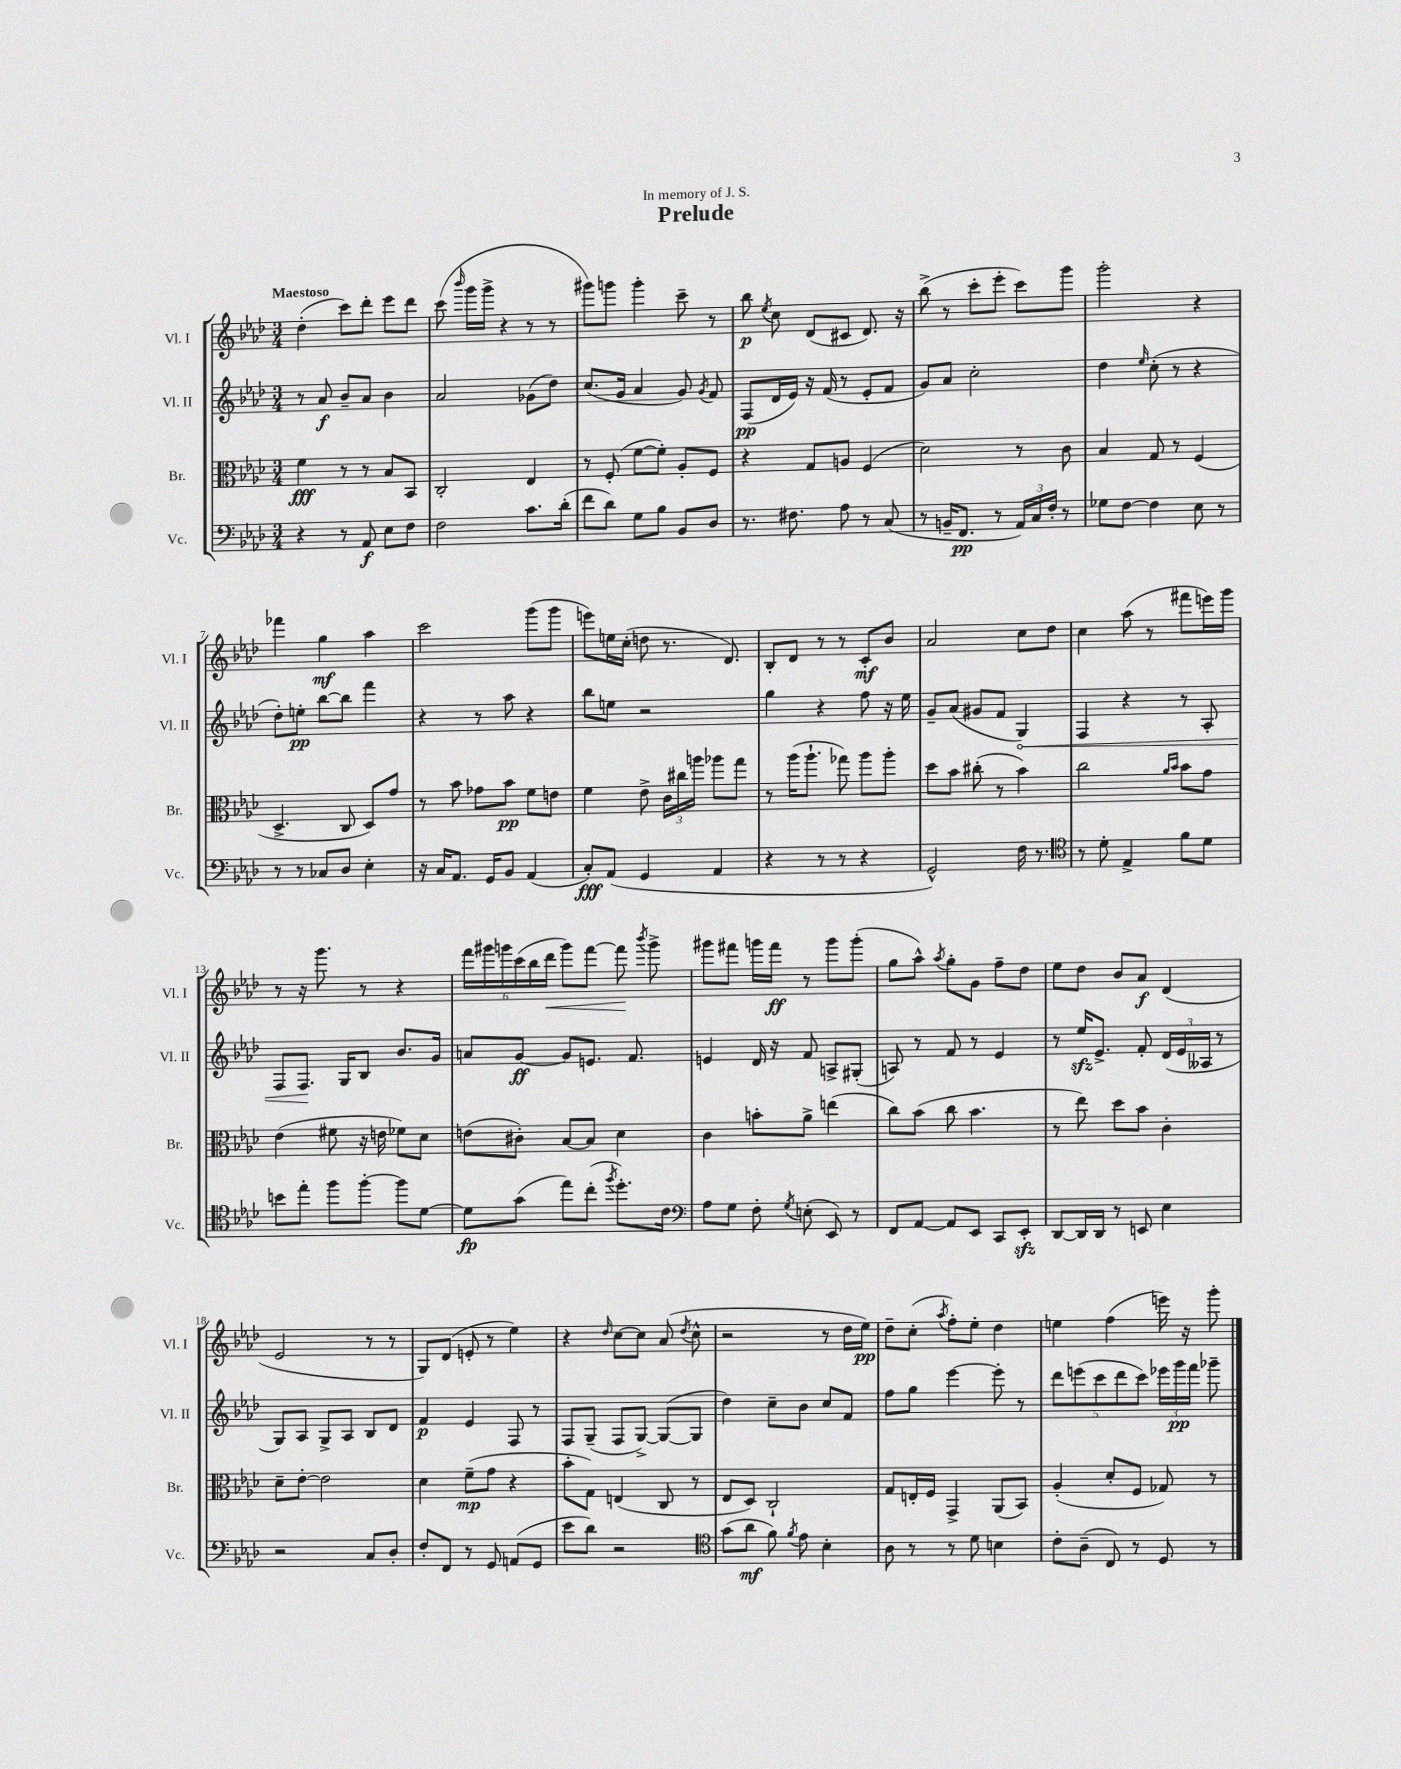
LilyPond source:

\header { title = "Prelude" dedication = "In memory of J. S." }
<<
\new StaffGroup <<
\new Staff = "s0" \with { instrumentName = "Vl. I" shortInstrumentName = "Vl. I" } {
    \clef treble \key aes \major \numericTimeSignature \time 3/4 \tempo "Maestoso"
    \autoBeamOff des''4-.( c'''8[) des'''8]-. ees'''8[ des'''8] |
    c'''8( \grace { bes'''16 } g'''16[ g'''16]-> r4 r8 r8 |
    gis'''8[) g'''8] g'''4-. c'''8-- r8 |
    bes''8\p \acciaccatura { ees''8 } c''8 des'8[( cis'8] des'8.) r16 |
    bes''8->( r8 c'''8[-. ees'''8]-. c'''8[) g'''8] |
    g'''2-. r4 |
    fes'''4 g''4\mf aes''4 |
    c'''2 g'''8[( g'''8] |
    e'''8[) e''16 c''16]-.( d''8 r8. des'8.) |
    bes8[-. des'8] r8 r8 c'8[-.\mf bes'8] |
    aes'2 c''8[ des''8] |
    c''4 aes''8( r8 fis'''8[ e'''16) g'''16] |
    r8 r16 g'''8. r8 r4 |
    \tuplet 6/4 { f'''16[ gis'''16 g'''16 c'''16( bes''16 des'''16]\< } g'''8[) f'''8]~ f'''8\! \acciaccatura { bes'''8 } g'''8-> |
    gis'''8[ fis'''8] g'''16[ fis'''16]\ff r8 g'''8[ g'''8]-.( |
    g''8[ aes''8]-^) \acciaccatura { aes''8 } g''8[-. g'8] f''8[-- des''8] |
    ees''8[ des''8] bes'8[ aes'8]\f des'4( |
    ees'2 r8 r8 |
    g8[) des'8]( e'8-. r8 ees''4) |
    r4 \grace { des''16 } c''8[~ c''8] aes'8( \acciaccatura { des''8 } c''8-^ |
    r2 r8 des''16[ ees''16]\pp) |
    des''8[-- c''8]-.( \acciaccatura { aes''8 } f''8[-.) ees''8]-. des''4 |
    e''4 f''4( e'''16) r16 g'''8-. \bar "|." |
}
\new Staff = "s1" \with { instrumentName = "Vl. II" shortInstrumentName = "Vl. II" } {
    \clef treble \key aes \major \numericTimeSignature \time 3/4
    \autoBeamOff r8 aes'8\f bes'8[-- aes'8] bes'4 |
    aes'2 ges'8[( des''8]) |
    c''8.[( g'16] aes'4 g'8) \acciaccatura { g'8 } f'8 |
    f8[\pp( des'16 ees'16]) r16 f'16( r8 ees'8[-. f'8] |
    g'8[) aes'8] c''2-. |
    des''4 \grace { ees''16 } c''8-.( r8 r4 |
    des''8[-.) e''8]-.\pp bes''8[~ bes''8] f'''4 |
    r4 r8 aes''8 r4 |
    bes''8[ e''8] r2 |
    g''4 r4 f''8 r16 ees''16 |
    g'8[-- aes'8]( gis'8[ f'8] \once \override Hairpin.circled-tip = ##t g4\<) |
    f4 r4 r8 aes8-. |
    f8[ f8.]\! g16[ bes8] bes'8.[ g'16] |
    a'8[ g'8]~\ff g'8[ e'8.] f'8. |
    e'4 des'16 r16 f'8 a8[-> gis8]-.( |
    a8) r8 f'8 r8 ees'4 |
    r8 ees''16[\sfz ees'8.]-> f'8-. \tuplet 3/2 { des'16[( ees'16 aeses16] } r8 |
    g8[) aes8] g8[-> aes8] bes8[ des'8] |
    f'4\p ees'4 f8 r8 |
    f8[ g8]--( f8[ g8]~->) g8[~( g8] |
    des''4) c''8[-- bes'8] c''8[ f'8] |
    f''8[ g''8] ees'''4~ ees'''8-. r8 |
    \tuplet 5/4 { des'''8[ e'''8( c'''8 des'''8 c'''8]) } \tuplet 3/2 { ees'''16[ g'''16\pp f'''16] } ges'''8-- \bar "|." |
}
\new Staff = "s2" \with { instrumentName = "Br." shortInstrumentName = "Br." } {
    \clef alto \key aes \major \numericTimeSignature \time 3/4
    \autoBeamOff f'4\fff r8 r8 bes8[ bes,8] |
    c2-. ees4 |
    r8 f8-.( f'8[~ f'8]-.) aes8[-. f8] |
    r4 g8[ a8] f4( |
    des'2) r8 c'8 |
    bes4 g8 r8 f4( |
    des4.-> c8 des8[) g'8] |
    r8 bes'8 ges'8[ bes'8]\pp f'8[ e'8] |
    f'4 ees'8-> \tuplet 3/2 { c'16[ cis''16 a''16] } aes''8[ g''8] |
    r8 aes''16[( aes''8.]-! ges''8) aes''8[ aes''8]-. |
    des''8[ bes'8] cis''8-.( r8 bes'4) |
    c''2 \grace { aes'16[ bes'16] } bes'8[ g'8] |
    ees'4( fis'8 r16 e'16 fes'8[) des'8] |
    e'8[( cis'8]-.) bes8[~ bes8] des'4 |
    c'4 b'8[-. aes'8]-> e''4( |
    c''8[) bes'8]( c''8 bes'4. |
    r8 ees''8) des''8[ bes'8] c'4-. |
    des'8[-- ees'8]~-. ees'2 |
    des'4 f'8[--\mp( g'8] r4 |
    bes'8[-. g8]) e4( c8 r8 |
    ees8[ des8]) c2-! |
    g8[ e16-. f16] g,4-> aes,8[( bes,8]) |
    aes4-.( des'8[-. f8] ges8) r8 \bar "|." |
}
\new Staff = "s3" \with { instrumentName = "Vc." shortInstrumentName = "Vc." } {
    \clef bass \key aes \major \numericTimeSignature \time 3/4
    \autoBeamOff r4 r8 aes,8\f ees8[ f8] |
    f2 c'8.[ des'16]-.( |
    f'8[ des'8]) g8[ bes8] bes,8[ des8] |
    r8. fis8. aes8 r8 c8( |
    r8 b,16[-- f,8.]\pp r8 \tuplet 3/2 { aes,16[) c16 f16]-. } r8 |
    ges8[ f8]~ f4 ees8 r8 |
    r8 r8 ces8[ des8] ees4-. |
    r16 c16[ aes,8.] g,16[ bes,8] aes,4( |
    c8[-.\fff) aes,8]( g,4 aes,4 |
    r4 r8 r8 r4 |
    g,2-^) f16 r8. |
    \clef tenor r8 des'8-. ees4-> f'8[ des'8] |
    b'8[ ees''8]-. f''8[ f''8]~-. f''8[ des'8]~ |
    des'8[\fp g'8]( ees''8[) c''8]-.( \acciaccatura { f''8 } des''8.[-.) c'16] |
    \clef bass aes8[ g8] f8-. \acciaccatura { g8 } e8-.( ees,8) r8 |
    f,8[ aes,8]~ aes,8[ ees,8] c,8[ ees,8]-.\sfz |
    des,8[~ des,16 des,16] r8 e,8 ees4 |
    r2 c8[ des8]-. |
    f8[-. f,8] r8 g,8 a,8[( g,8] |
    ees'8[ des'8]) r2 |
    \clef tenor g'8[( aes'8]\mf f'8) \acciaccatura { f'8 } ees'8 bes4-. |
    aes8 r8 r8 des'8 b4 |
    c'8[-. aes8]--( c8) r8 des8 r8 \bar "|." |
}
>>
>>
